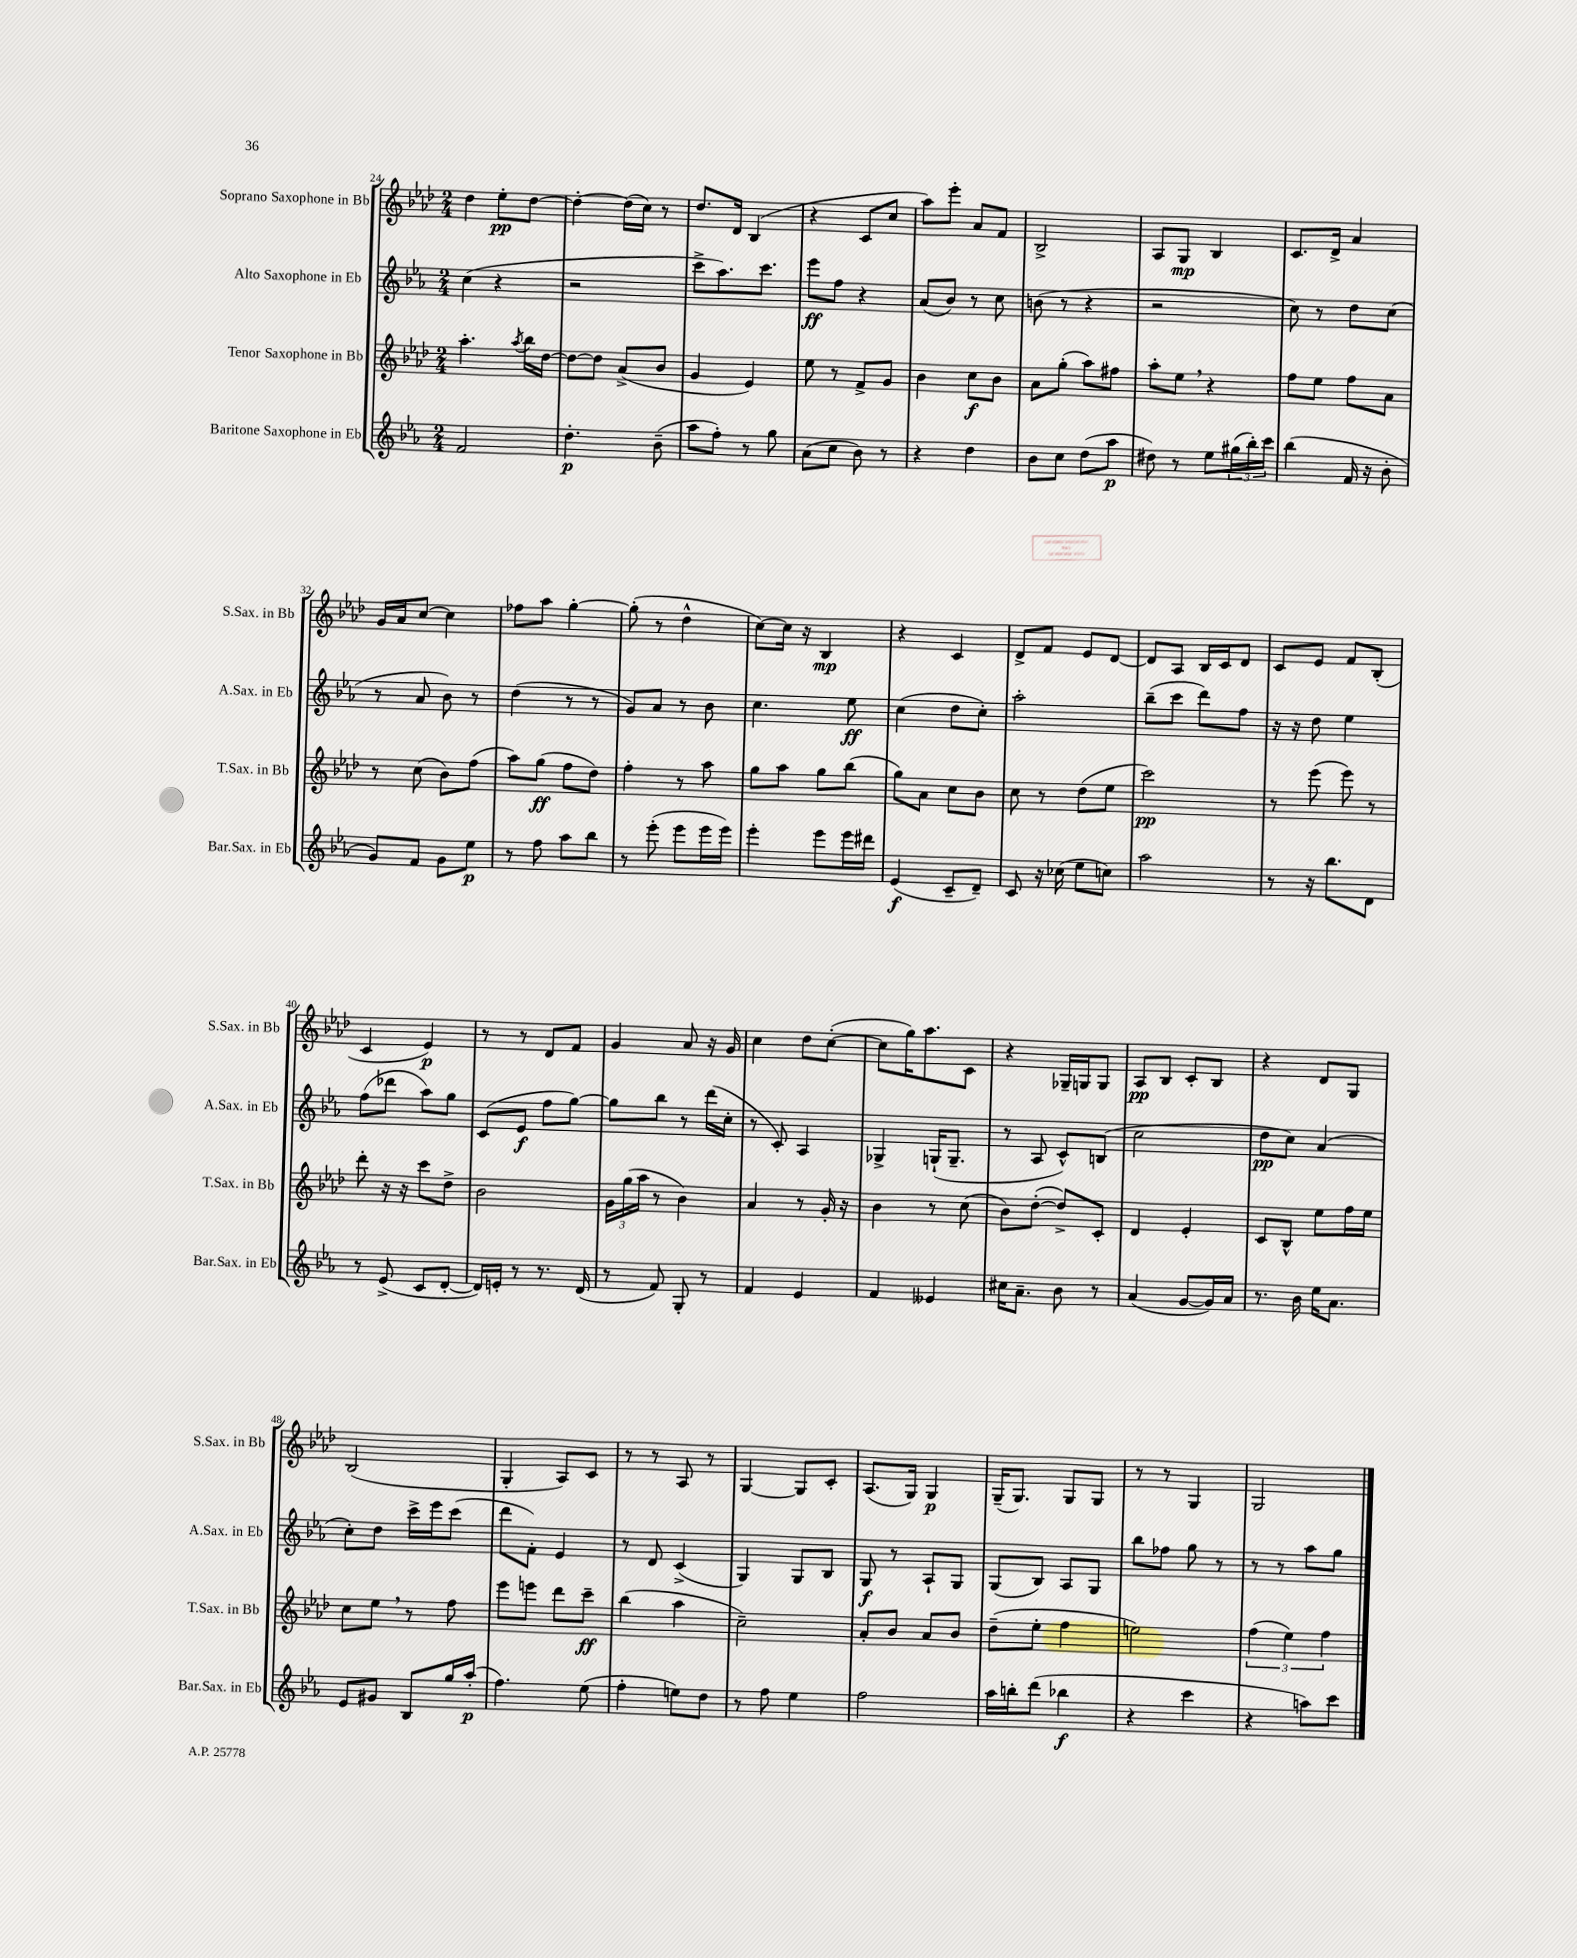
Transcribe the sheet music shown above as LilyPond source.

<<
\new StaffGroup <<
\new Staff = "s0" \with { instrumentName = "Soprano Saxophone in Bb" shortInstrumentName = "S.Sax. in Bb" } {
    \clef treble \key aes \major \numericTimeSignature \time 2/4
    des''4 ees''8-.\pp des''8~ |
    des''4~-. des''16( c''16) r8 |
    des''8. des'16 bes4( |
    r4 c'8 c''8 |
    aes''8) ees'''8-. aes'8 f'8 |
    bes2-> |
    aes8 g8\mp bes4 |
    c'8. des'16-> aes'4 |
    g'16 aes'16 c''8~ c''4 |
    fes''8 aes''8 g''4~-. |
    g''8-.( r8 des''4-^ |
    c''8~) c''16 r16 bes4\mp |
    r4 c'4 |
    des'8-> f'8 ees'8 des'8~ |
    des'8 aes8 bes16 c'16 des'8 |
    c'8 ees'8 f'8 bes8-.( |
    c'4 ees'4\p) |
    r8 r8 des'8 f'8 |
    g'4 aes'8 r16 g'16 |
    c''4 des''8 c''8~-.( |
    c''8 g''16) aes''8. c'8 |
    r4 ges16-- g16 g8 |
    aes8\pp bes8 c'8-. bes8 |
    r4 des'8 g8 |
    bes2( |
    g4-. aes8) c'8 |
    r8 r8 aes8 r8 |
    g4~ g8 c'8-. |
    aes8.( g16) g4\p |
    g16--( g8.) g8 g8 |
    r8 r8 g4 |
    g2 \bar "|." |
}
\new Staff = "s1" \with { instrumentName = "Alto Saxophone in Eb" shortInstrumentName = "A.Sax. in Eb" } {
    \clef treble \key ees \major \numericTimeSignature \time 2/4
    c''4( r4 |
    r2 |
    c'''8-> aes''8.) c'''8. |
    ees'''8\ff f''8 r4 |
    aes'8( bes'8) r8 c''8 |
    b'8( r8 r4 |
    r2 |
    c''8) r8 d''8 c''8( |
    r8 aes'8 bes'8) r8 |
    d''4( r8 r8 |
    g'8) aes'8 r8 bes'8 |
    c''4. ees''8\ff |
    c''4( d''8 c''8-.) |
    aes''2-. |
    bes''8--( c'''8 d'''8) f''8 |
    r16 r16 d''8 ees''4 |
    f''8( des'''8 aes''8) g''8 |
    c'8( ees'8\f f''8 g''8~) |
    g''8 bes''8 r8 d'''16( c''16-. |
    r8 c'8-.) aes4 |
    ges4-> g16-!( g8.-- |
    r8 aes8 c'8-^) b8( |
    c''2 |
    d''8\pp c''8) aes'4( |
    c''8-.) d''8 c'''16-> ees'''16 c'''8( |
    d'''8 f'8-.) ees'4 |
    r8 d'8 c'4->( |
    g4) g8 bes8 |
    g8\f r8 aes8-! g8 |
    g8( bes8) aes8 g8 |
    bes''8 fes''8 g''8 r8 |
    r8 r8 aes''8 g''8 \bar "|." |
}
\new Staff = "s2" \with { instrumentName = "Tenor Saxophone in Bb" shortInstrumentName = "T.Sax. in Bb" } {
    \clef treble \key aes \major \numericTimeSignature \time 2/4
    aes''4.-. \acciaccatura { aes''8 } bes''16 des''16~ |
    des''8~ des''8 aes'8->( bes'8 |
    g'4 ees'4) |
    ees''8 r8 f'8-> g'8 |
    bes'4 c''8\f bes'8 |
    aes'8 g''8-.( aes''8) fis''8 |
    aes''8-. ees''8 \breathe r4 |
    f''8 ees''8 f''8 aes'8 |
    r8 c''8( bes'8) f''8( |
    aes''8) g''8\ff( f''8 des''8) |
    f''4-. r8 aes''8 |
    g''8 aes''8 g''8 bes''8( |
    g''8) aes'8 c''8 bes'8 |
    c''8 r8 des''8( ees''8 |
    c'''2\pp) |
    r8 ees'''8( ees'''8) r8 |
    des'''8-. r16 r16 c'''8 des''8-> |
    bes'2 |
    \tuplet 3/2 { g'16 g''16( aes''16 } r8 bes'4) |
    aes'4 r8 g'16-. r16 |
    bes'4 r8 c''8( |
    bes'8) des''8~-.( des''8->) c'8-. |
    des'4 ees'4-. |
    c'8 bes8-^ ees''8 f''16 ees''16 |
    c''8 ees''8 \breathe r8 f''8 |
    ees'''8 e'''8 des'''8 c'''8--\ff |
    bes''4( aes''4 |
    c''2--) |
    aes'8-. bes'8 aes'8 bes'8 |
    des''8--( ees''8-. f''4 |
    e''2) |
    \tuplet 3/2 { f''4( ees''4) f''4 } \bar "|." |
}
\new Staff = "s3" \with { instrumentName = "Baritone Saxophone in Eb" shortInstrumentName = "Bar.Sax. in Eb" } {
    \clef treble \key ees \major \numericTimeSignature \time 2/4
    f'2 |
    d''4.-.\p bes'8--( |
    aes''8 f''8-.) r8 g''8 |
    aes'8( c''8 bes'8) r8 |
    r4 d''4 |
    bes'8 c''8 d''8( aes''8\p |
    dis''8) r8 ees''8 \tuplet 3/2 { gis''16( bes''16-.) c'''16 } |
    bes''4( f'16 r16 bes'8-. |
    g'8) f'8 g'8 ees''8\p |
    r8 f''8 aes''8 bes''8 |
    r8 ees'''8-.( ees'''8 ees'''16 ees'''16) |
    ees'''4-. ees'''8 ees'''16 dis'''16 |
    ees'4\f( c'8-- d'8--) |
    c'8 r16 ces''16( ees''8 c''8) |
    aes''2 |
    r8 r16 bes''8. d'8 |
    r8 ees'8->( c'8 d'8~-. |
    d'16) e'16-. r8 r8. d'16( |
    r8 f'8) g8-. r8 |
    f'4 ees'4 |
    f'4 eeses'4 |
    cis''16 aes'8.-- bes'8 r8 |
    aes'4( g'8~ g'16) aes'16 |
    r8. bes'16 ees''16 aes'8. |
    ees'8 gis'8 bes8 g''16 aes''16-.\p( |
    f''4.) ees''8( |
    f''4-. e''8) d''8 |
    r8 f''8 ees''4 |
    f''2 |
    aes''16 b''16-. d'''8( bes''4\f |
    r4 c'''4 |
    r4 a''8) c'''8 \bar "|." |
}
>>
>>
\layout { \context { \Score currentBarNumber = #24 } }
